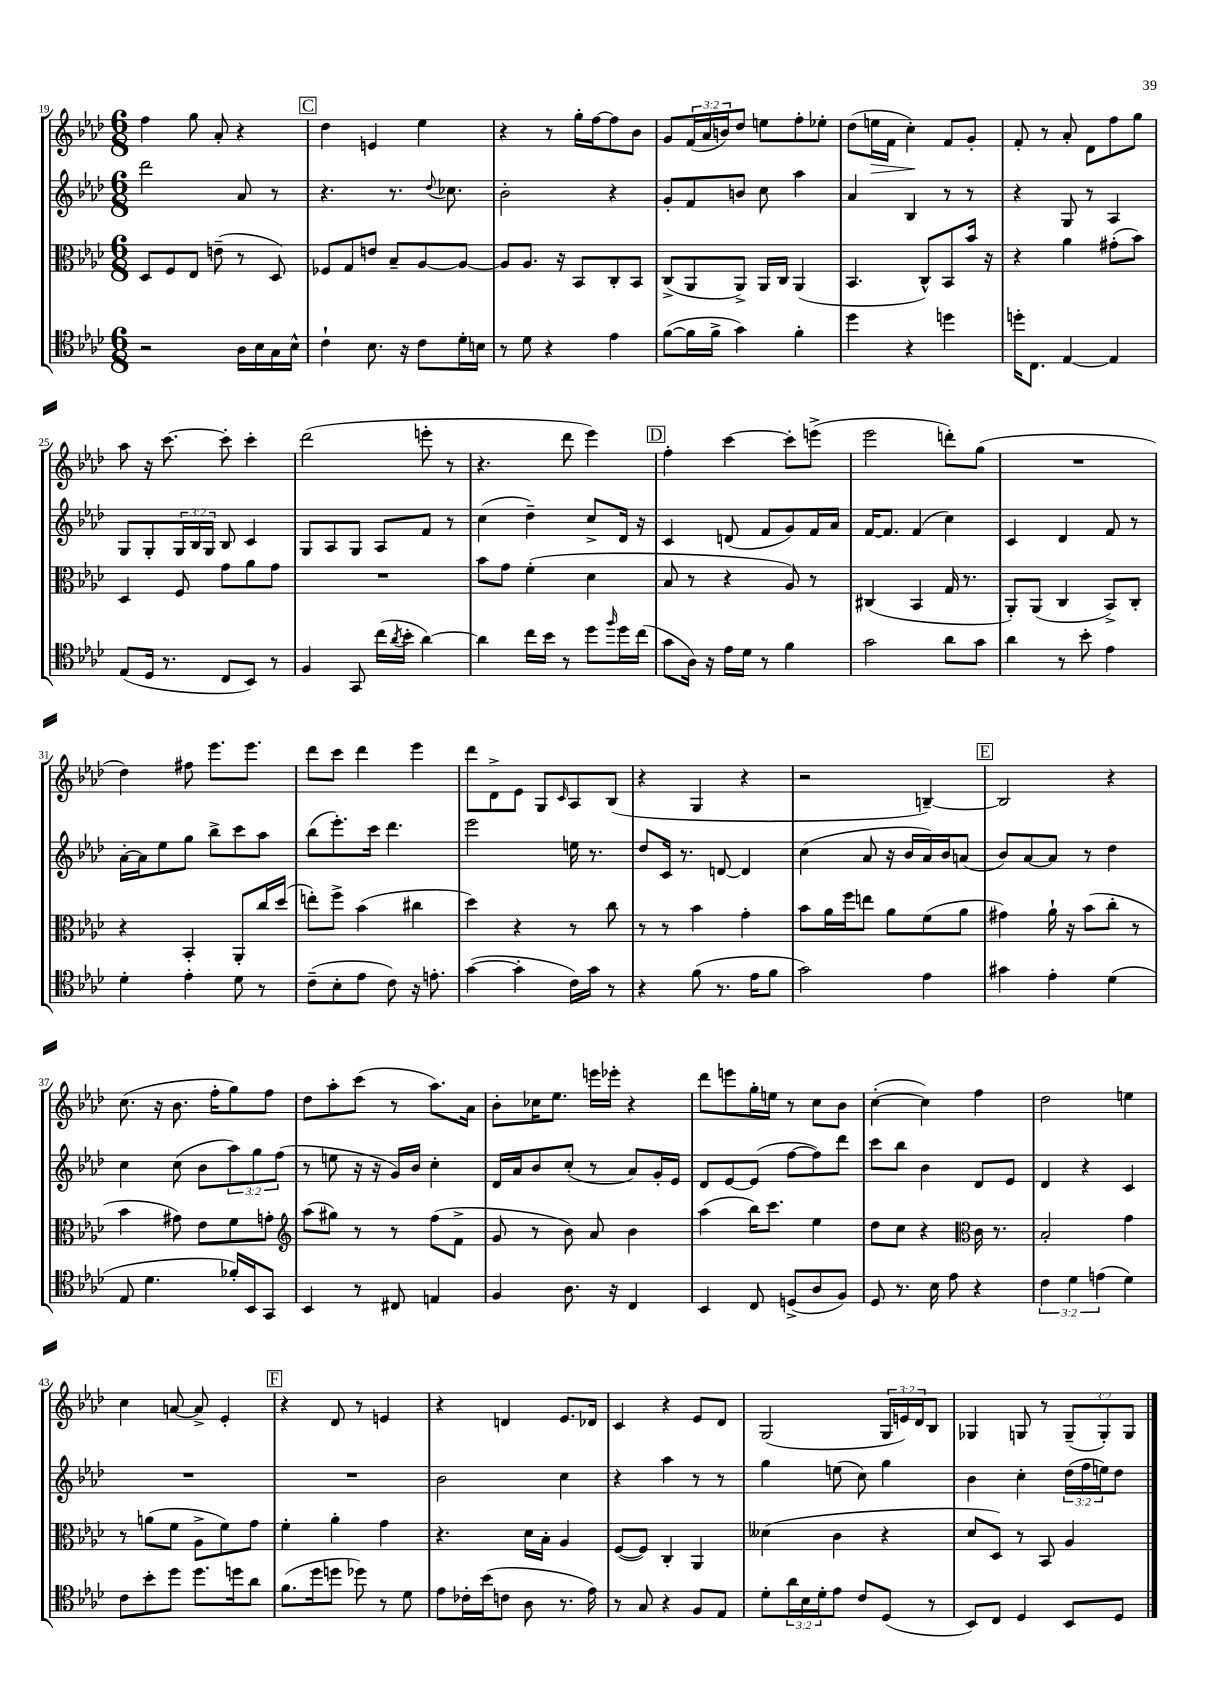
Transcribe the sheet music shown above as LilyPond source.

<<
\new StaffGroup <<
\new Staff = "s0" {
    \clef treble \key aes \major \numericTimeSignature \time 6/8 \override Staff.TupletNumber.text = #tuplet-number::calc-fraction-text
    f''4 g''8 aes'8-. r4 |
    \mark \markup { \box "C" } des''4 e'4 ees''4 |
    r4 r8 g''16-. f''16~ f''8 bes'8 |
    g'8 \tuplet 3/2 { f'16( aes'16 b'16) } des''8 e''8 f''8-. ees''8-. |
    des''8( e''16\> f'16 c''4-.\!) f'8 g'8-. |
    f'8-. r8 aes'8-. des'8 f''8 g''8 |
    aes''8 r16 c'''8.~ c'''8-. c'''4-. |
    des'''2( e'''8-. r8 |
    r4. des'''8 ees'''4) |
    \mark \markup { \box "D" } f''4-. c'''4~ c'''8-. e'''8->( |
    ees'''2 d'''8-.) g''8( |
    R2. |
    des''4) fis''8 ees'''8. ees'''8. |
    des'''8 c'''8 des'''4 ees'''4 |
    des'''8 des'8-> ees'8 g8 \grace { c'16 } aes8 bes8( |
    r4 g4 r4 |
    r2 b4~--) |
    \mark \markup { \box "E" } b2 r4 |
    c''8.( r16 bes'8. f''16-. g''8) f''8 |
    des''8 aes''8-. c'''8( r8 aes''8.) aes'16 |
    bes'8-. ces''16 ees''8. e'''16 ees'''16-. r4 |
    des'''8 e'''8 g''16-. e''16 r8 c''8 bes'8 |
    c''4~-.( c''4) f''4 |
    des''2 e''4 |
    c''4 a'8~ a'8-> ees'4-. |
    \mark \markup { \box "F" } r4 des'8 r8 e'4 |
    r4 d'4 ees'8. des'16 |
    c'4 r4 ees'8 des'8 |
    g2( \tuplet 3/2 { g16 e'16) des'16 } bes8 |
    ges4 g8 r8 \tuplet 3/2 { g8--( g8-.) g8 } \bar "|." |
}
\new Staff = "s1" {
    \clef treble \key aes \major \numericTimeSignature \time 6/8 \override Staff.TupletNumber.text = #tuplet-number::calc-fraction-text
    des'''2 aes'8 r8 |
    \mark \markup { \box "C" } r4. r8. \appoggiatura { des''8 } ces''8. |
    bes'2-. r4 |
    g'8-. f'8 b'8 c''8 aes''4 |
    aes'4 bes4 r8 r8 |
    r4 g8 r8 aes4 |
    g8 g8-. \tuplet 3/2 { g16 bes16 g16 } bes8 c'4 |
    g8 aes8 g8 aes8 f'8 r8 |
    c''4( des''4--) c''8-> des'16 r16 |
    \mark \markup { \box "D" } c'4 d'8( f'8 g'8) f'16 aes'16 |
    f'16~ f'8. f'4( c''4) |
    c'4 des'4 f'8 r8 |
    aes'16~-. aes'16 ees''8 g''8 bes''8-> c'''8 aes''8 |
    bes''8( ees'''8.-.) c'''16 des'''4. |
    ees'''2 e''16 r8. |
    des''8 c'16 r8. d'8~ d'4 |
    c''4( aes'8 r16 bes'16 aes'16) bes'16 a'8( |
    \mark \markup { \box "E" } bes'8) aes'8~ aes'8 r8 des''4 |
    c''4 c''8( bes'8 \tuplet 3/2 { aes''8) g''8 f''8( } |
    r8 e''8 r16 r16 g'16) bes'16 c''4-. |
    des'16 aes'16 bes'8 c''8-.( r8 aes'8) g'16-. ees'16 |
    des'8 ees'8~ ees'8( f''8~ f''8) des'''8 |
    c'''8 bes''8 bes'4 des'8 ees'8 |
    des'4 r4 c'4 |
    R2. |
    \mark \markup { \box "F" } R2. |
    bes'2 c''4 |
    r4 aes''4 r8 r8 |
    g''4 e''8( c''8) g''4 |
    bes'4 c''4-. \tuplet 3/2 { des''16( f''16 e''16) } des''8 \bar "|." |
}
\new Staff = "s2" {
    \clef alto \key aes \major \numericTimeSignature \time 6/8
    des8 f8 ees8 e'8--( r8 des8) |
    \mark \markup { \box "C" } fes8 g8 e'8 bes8-- aes8~ aes8~ |
    aes8 aes8. r16 bes,8 c8-. bes,8 |
    c8->( aes,8 aes,8->) aes,16 c16 aes,4( |
    bes,4. c8-^) bes,8 bes'16 r16 |
    r4 aes'4 gis'8-.( bes'8) |
    des4 f8 g'8 aes'8 g'8 |
    R2. |
    bes'8 g'8 f'4-.( des'4 |
    \mark \markup { \box "D" } bes8 r8 r4 aes8) r8 |
    cis4( bes,4 g16 r8. |
    aes,8-.) aes,8( c4 bes,8->) c8-. |
    r4 bes,4-. aes,8-. c''16 des''16( |
    e''8-.) f''8-> bes'4( cis''4 |
    des''4) r4 r8 c''8 |
    r8 r8 bes'4 g'4-. |
    bes'8 aes'16 f''16 e''8 aes'8 f'8( aes'8 |
    \mark \markup { \box "E" } gis'4) aes'16-! r16 bes'8( c''8-. r8 |
    bes'4 gis'8) ees'8 f'8 g'8-. |
    \clef treble aes''8( gis''8) r8 r8 f''8( f'8-> |
    g'8 r8 bes'8) aes'8 bes'4 |
    aes''4( bes''16) c'''8. ees''4 |
    des''8 c''8 r4 \clef alto c'16 r8. |
    bes2-. g'4 |
    r8 a'8( f'8 aes8-> f'8) g'8 |
    \mark \markup { \box "F" } f'4-. aes'4-. g'4 |
    r4. des'16 bes16-. aes4 |
    f8~( f8) c4-. aes,4 |
    deses'4( c'4 r4 |
    des'8 des8) r8 bes,8 aes4 \bar "|." |
}
\new Staff = "s3" {
    \clef tenor \key aes \major \numericTimeSignature \time 6/8 \override Staff.TupletNumber.text = #tuplet-number::calc-fraction-text
    r2 aes16 bes16 g16 bes16-^ |
    \mark \markup { \box "C" } c'4-! bes8. r16 c'8 des'16-. b16 |
    r8 des'8 r4 ees'4 |
    f'8~( f'16 f'16-> g'4) f'4-. |
    des''4 r4 d''4 |
    d''16-. c8. ees4~ ees4 |
    ees8( des16 r8. c8 bes,8) r8 |
    f4 g,8 c''16( \acciaccatura { aes'8 } bes'16-. aes'4~) |
    aes'4 c''16 bes'16 r8 des''8 \grace { f''16 } des''16 c''16( |
    \mark \markup { \box "D" } g'8 aes16) r16 ees'16 des'16 r8 f'4 |
    g'2 aes'8 g'8 |
    aes'4 r8 bes'8-. ees'4 |
    des'4-. ees'4-. des'8 r8 |
    c'8--( bes8-. ees'8 c'8) r16 e'8.-. |
    g'4~( g'4-. c'16) g'16 r8 |
    r4 f'8( r8. ees'16 f'8 |
    g'2) ees'4 |
    \mark \markup { \box "E" } gis'4 ees'4-. des'4( |
    ees8 des'4. fes'16-.) bes,16 g,8 |
    bes,4 r8 cis8 e4 |
    f4 aes8. r16 c4 |
    bes,4 c8 d8->( aes8 f8) |
    des8 r8. bes16 ees'8 r4 |
    \tuplet 3/2 { c'4 des'4 e'4( } des'4) |
    c'8 bes'8-. des''8 des''8. d''16 aes'8 |
    \mark \markup { \box "F" } f'8.( des''16 d''8 des''8) r8 des'8 |
    ees'8 ces'16-. bes'16( c'8 aes8 r8. ees'16) |
    r8 g8 r4 f8 ees8 |
    des'8-. \tuplet 3/2 { aes'16 bes16 des'16-. } ees'8 c'8 des8( r8 |
    bes,8) c8 des4 bes,8 des8 \bar "|." |
}
>>
>>
\layout { \context { \Score currentBarNumber = #19 } }
